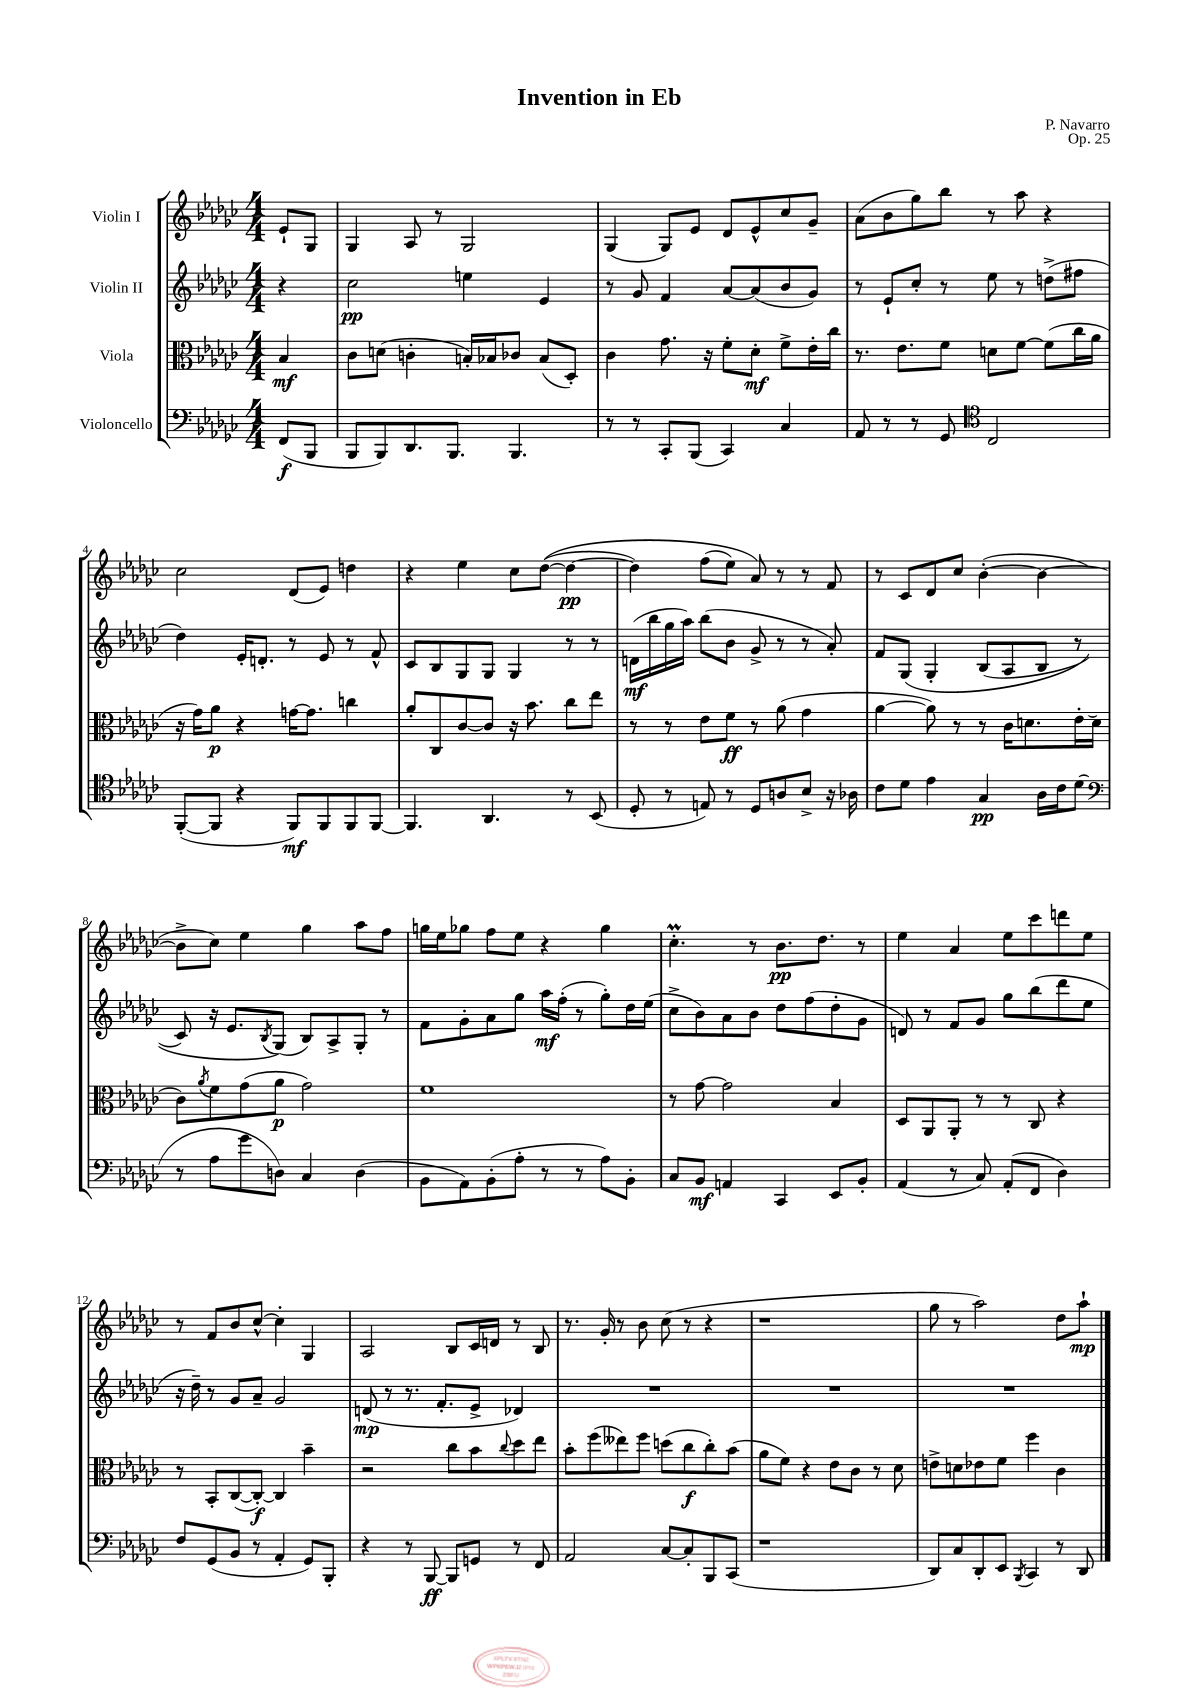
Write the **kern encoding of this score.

**kern	**dynam	**kern	**dynam	**kern	**dynam	**kern	**dynam
*part4	*part4	*part3	*part3	*part2	*part2	*part1	*part1
*staff4	*staff4	*staff3	*staff3	*staff2	*staff2	*staff1	*staff1
*I"Violoncello	*	*I"Viola	*	*I"Violin II	*	*I"Violin I	*
*clefF4	*	*clefC3	*	*clefG2	*	*clefG2	*
*k[b-e-a-d-g-c-]	*	*k[b-e-a-d-g-c-]	*	*k[b-e-a-d-g-c-]	*	*k[b-e-a-d-g-c-]	*
*M4/4	*	*M4/4	*	*M4/4	*	*M4/4	*
=	=	=	=	=	=	=	=
(8FF/L	f	4B-/	mf	4r	.	8e-`/L	.
8BBB-/J	.	.	.	.	.	8G-/J	.
=1	=1	=1	=1	=1	=1	=1	=1
8BBB-/L	.	8c-\L	.	2cc-\	pp	4G-/	.
8BBB-/)	.	(8dn\J	.	.	.	.	.
8.DD-/	.	4cn'\	.	.	.	8A-/	.
.	.	.	.	.	.	8r	.
8.BBB-/J	.	.	.	.	.	.	.
.	.	16Bn'/LL)	.	4een\	.	2G-/	.
.	.	16B-X/J	.	.	.	.	.
4.BBB-/	.	8c-X/J	.	.	.	.	.
.	.	(8B-/L	.	4e-/	.	.	.
.	.	8D-'/J)	.	.	.	.	.
=2	=2	=2	=2	=2	=2	=2	=2
8r	.	4c-\	.	8r	.	(4G-/	.
8r	.	.	.	8g-/	.	.	.
8CC-'/L	.	8.g-\	.	4f/	.	8G-/L)	.
(8BBB-/J	.	.	.	.	.	8e-/J	.
.	.	16r	.	.	.	.	.
4CC-/)	.	8f'\L	.	[8a-/L	.	8d-/L	.
.	.	8d-'\J	mf	(8a-/]	.	8e-^^/	.
4C-/	.	8f^\L	.	8b-/	.	8cc-/	.
.	.	16e-'\L	.	8g-/J)	.	8g-~/J	.
.	.	16cc-\JJ	.	.	.	.	.
=3	=3	=3	=3	=3	=3	=3	=3
8AA-/	.	8.r	.	8r	.	(8a-\L	.
8r	.	.	.	8e-`/L	.	8b-\	.
.	.	8.e-\L	.	.	.	.	.
8r	.	.	.	8cc-'/J	.	8gg-\)	.
8GG-/	.	8f\J	.	8r	.	8bb-\J	.
*clefC4	*	*	*	*	*	*	*
2C-/	.	8dn\L	.	8ee-\	.	8r	.
.	.	[8f\J	.	8r	.	8aa-\	.
.	.	(8f\L]	.	(8ddn^\L	.	4r	.
.	.	16cc-\L	.	8ff#X\J	.	.	.
.	.	16a-\JJ	.	.	.	.	.
!!LO:LB:g=z
=4	=4	=4	=4	=4	=4	=4	=4
([8FF'/L	.	16r	.	4dd-\)	.	2cc-\	.
.	.	16g-\KL)	.	.	.	.	.
8FF/J]	.	8a-\J	p	.	.	.	.
4r	.	4r	.	16e-'/KL	.	.	.
.	.	.	.	8.dn'/J	.	.	.
8FF/L)	mf	[16gn\KL	.	8r	.	(8d-/L	.
.	.	8.g\J]	.	.	.	.	.
8FF/	.	.	.	8e-/	.	8e-/J)	.
8FF/	.	4ccn\	.	8r	.	4ddn\	.
[8FF/J	.	.	.	8f^^/	.	.	.
=5	=5	=5	=5	=5	=5	=5	=5
4.FF/]	.	8a-'/L	.	8c-/L	.	4r	.
.	.	8C-/	.	8B-/	.	.	.
.	.	[8c-/	.	8G-/	.	4ee-\	.
4.AA-/	.	8c-/J]	.	8G-/J	.	.	.
.	.	16r	.	4G-/	.	8cc-\L	.
.	.	8.b-\	.	.	.	.	.
.	.	.	.	.	.	(([8dd-\J	.
8r	.	8cc-\L	.	8r	.	4dd-\_	pp
(8BB-/	.	8ee-\J	.	8r	.	.	.
=6	=6	=6	=6	=6	=6	=6	=6
8D-'/	.	8r	.	(16dn\LL	mf	4dd-\])	.
.	.	.	.	16bb-\	.	.	.
8r	.	8r	.	16gg-\	.	.	.
.	.	.	.	16aa-\JJ)	.	.	.
8En/)	.	8e-\L	.	(8bb-\L	.	(8ff\L	.
8r	.	8f\J	ff	8b-\J	.	8ee-\J)	.
8D-/L	.	8r	.	8g-^/	.	8a-/)	.
8An/	.	(8a-\	.	8r	.	8r	.
8B-^/J	.	4g-\	.	8r	.	8r	.
16r	.	.	.	8a-'/)	.	8f/	.
16A-X\	.	.	.	.	.	.	.
=7	=7	=7	=7	=7	=7	=7	=7
8c-\L	.	[4a-\	.	8f/L	.	8r	.
8d-\J	.	.	.	(8G-/J	.	8c-/L	.
4e-\	.	8a-\])	.	4G-'/	.	8d-/	.
.	.	8r	.	.	.	8cc-/J	.
4G-/	pp	8r	.	(8B-/L	.	([4b-'\	.
.	.	16c-\KL	.	8A-/	.	.	.
.	.	8.dn\	.	.	.	.	.
16A-\LL	.	.	.	8B-/J	.	4b-\_	.
16c-\J	.	.	.	.	.	.	.
(8d-\J	.	16e-'\L	.	8r	.	.	.
.	.	(16d\JJ	.	.	.	.	.
!!LO:LB:g=z
=8	=8	=8	=8	=8	=8	=8	=8
*clefF4	*	*	*	*	*	*	*
8r	.	8c-\L)	.	8c-/)	.	8b-^\L]	.
.	.	8qa-/	.	.	.	.	.
8A-\L	.	8f\	.	16r	.	8cc-\J)	.
.	.	.	.	8.e-/L	.	.	.
8g-\	.	(8g-\	.	.	.	4ee-\	.
.	.	.	.	8qB-/	.	.	.
8Dn\J)	.	8a-\J	p	(8G-/J)	.	.	.
4C-/	.	2g-\)	.	8B-/L)	.	4gg-\	.
.	.	.	.	8A-^/	.	.	.
(4D\	.	.	.	8G-'/J	.	8aa-\L	.
.	.	.	.	8r	.	8ff\J	.
=9	=9	=9	=9	=9	=9	=9	=9
8BB-\L	.	1f	.	8f\L	.	16ggn\LL	.
.	.	.	.	.	.	16ee-\J	.
8AA-\)	.	.	.	8g-'\	.	8gg-X\J	.
(8BB-'\	.	.	.	8a-\	.	8ff\L	.
8A-'\J	.	.	.	8gg-\J	.	8ee-\J	.
8r	.	.	.	16aa-\LL	mf	4r	.
.	.	.	.	(16ff'\JJ	.	.	.
8r	.	.	.	8r	.	.	.
8A-\L)	.	.	.	8gg-'\L)	.	4gg-\	.
8BB-'\J	.	.	.	16dd-\L	.	.	.
.	.	.	.	(16ee-\JJ	.	.	.
=10	=10	=10	=10	=10	=10	=10	=10
8C-/L	.	8r	.	8cc-^\L	.	4.cc-M'\	.
8BB-/J	mf	[8g-\	.	8b-\)	.	.	.
4AAn/	.	2g-\]	.	8a-\	.	.	.
.	.	.	.	8b-\J	.	8r	.
4CC-/	.	.	.	8dd-\L	.	8.b-\L	pp
.	.	.	.	(8ff\	.	.	.
.	.	.	.	.	.	8.dd-\J	.
8EE-/L	.	4B-/	.	8dd-'\	.	.	.
8BB-'/J	.	.	.	8g-\J	.	8r	.
=11	=11	=11	=11	=11	=11	=11	=11
(4AA-/	.	8D-/L	.	8dn/)	.	4ee-\	.
.	.	8AA-/	.	8r	.	.	.
8r	.	8AA-'/J	.	8f/L	.	4a-/	.
8C-/)	.	8r	.	8g-/J	.	.	.
(8AA-'/L	.	8r	.	8gg-\L	.	8ee-\L	.
8FF/J	.	8C-/	.	(8bb-\	.	8ccc-\	.
4D-\)	.	4r	.	8ddd-\	.	8dddn\	.
.	.	.	.	8ee-\J	.	8ee-\J	.
!!LO:LB:g=z
=12	=12	=12	=12	=12	=12	=12	=12
8F/L	.	8r	.	16r	.	8r	.
.	.	.	.	16dd-~\)	.	.	.
(8GG-/	.	8BB-'/L	.	8r	.	8f/L	.
8BB-/J	.	([8C-/	.	8g-/L	.	8b-/	.
8r	.	8C-'/J_)	f	8a-~/J	.	[8cc-^^/J	.
4AA-'/	.	4C-/]	.	2g-/	.	4cc-'\]	.
8GG-/L)	.	4b-~\	.	.	.	4G-/	.
8BBB-'/J	.	.	.	.	.	.	.
=13	=13	=13	=13	=13	=13	=13	=13
4r	.	2r	.	(8dn/	mp	2A-/	.
.	.	.	.	8r	.	.	.
8r	.	.	.	8.r	.	.	.
[8BBB-/	ff	.	.	.	.	.	.
.	.	.	.	8.f'/L	.	.	.
8BBB-/L]	.	8cc-\L	.	.	.	8B-/L	.
8GGn/J	.	8b-\	.	8e-^/J	.	16c-/L	.
.	.	.	.	.	.	16dn/JJ	.
.	.	8qqcc-/	.	.	.	.	.
8r	.	8dd-\	.	4d-X/)	.	8r	.
8FF/	.	8ee-\J	.	.	.	8B-/	.
=14	=14	=14	=14	=14	=14	=14	=14
2AA-/	.	8b-'\L	.	1r	.	8.r	.
.	.	(8ff\	.	.	.	.	.
.	.	.	.	.	.	16g-'/	.
.	.	8ee--X\)	.	.	.	8r	.
.	.	8ff\J	.	.	.	8b-\	.
[8C-/L	.	(8ddn\L	.	.	.	(8cc-\	.
8C-'/]	.	8cc-\	f	.	.	8r	.
8BBB-/	.	8cc-'\)	.	.	.	4r	.
(8CC-/J	.	(8b-\J	.	.	.	.	.
=15	=15	=15	=15	=15	=15	=15	=15
1r	.	8a-\L	.	1r	.	1r	.
.	.	8f\J)	.	.	.	.	.
.	.	4r	.	.	.	.	.
.	.	8e-\L	.	.	.	.	.
.	.	8c-\J	.	.	.	.	.
.	.	8r	.	.	.	.	.
.	.	8d-\	.	.	.	.	.
=16	=16	=16	=16	=16	=16	=16	=16
8DD-/L)	.	8en^\L	.	1r	.	8gg-\	.
8C-/	.	8dn\	.	.	.	8r	.
8DD-'/	.	8e-X\	.	.	.	2aa-\)	.
8EE-/J	.	8f\J	.	.	.	.	.
8qBBB-/	.	.	.	.	.	.	.
4CC-/	.	4ff\	.	.	.	.	.
8r	.	4c-\	.	.	.	8dd-\L	.
8DD-/	.	.	.	.	.	8aa-`\J	mp
==	==	==	==	==	==	==	==
*-	*-	*-	*-	*-	*-	*-	*-
